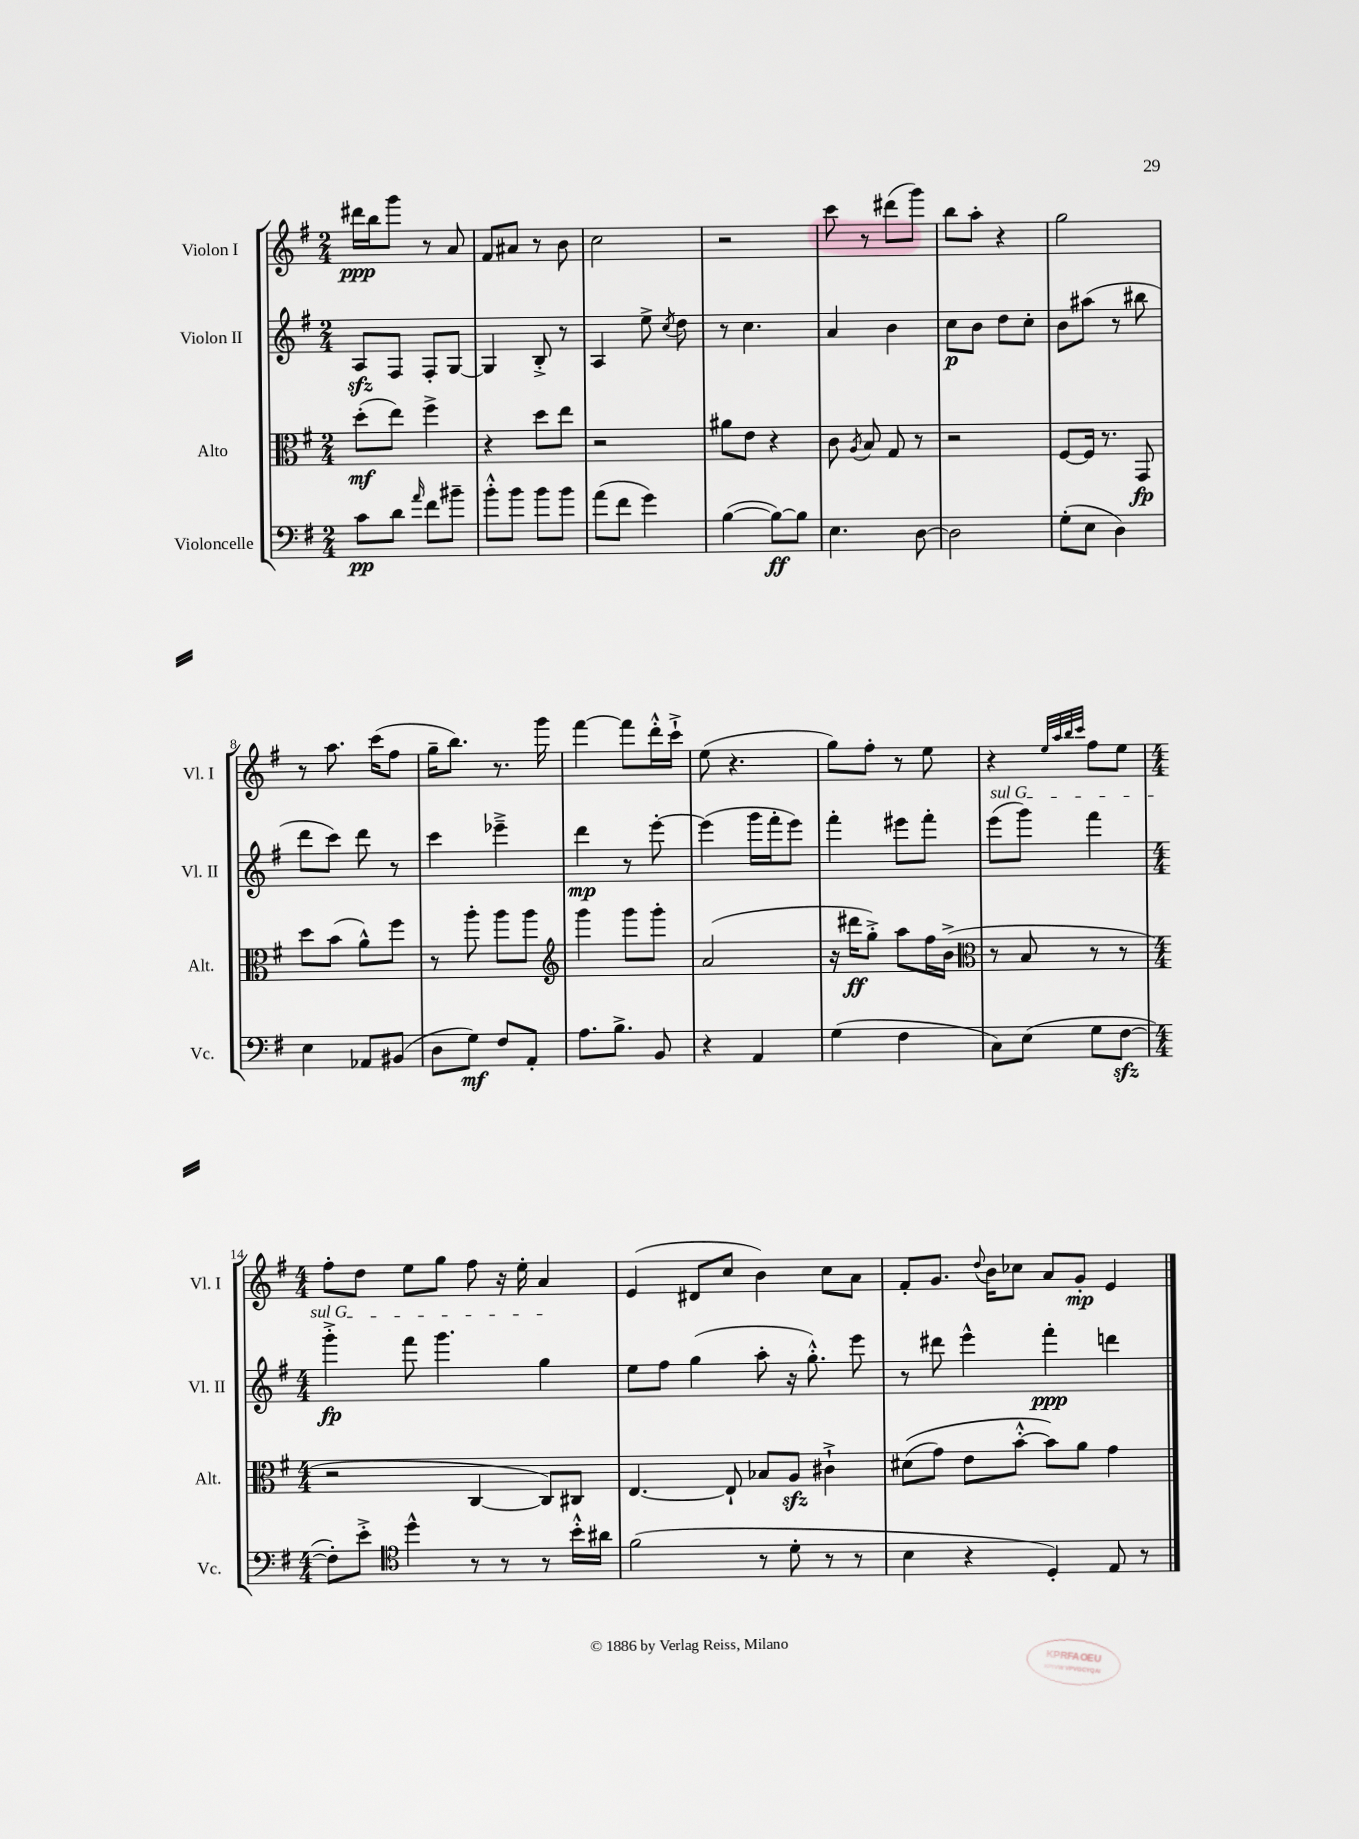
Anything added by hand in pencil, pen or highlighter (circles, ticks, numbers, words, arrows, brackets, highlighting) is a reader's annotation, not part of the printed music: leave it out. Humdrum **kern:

**kern	**dynam	**kern	**dynam	**kern	**dynam	**kern	**dynam
*part4	*part4	*part3	*part3	*part2	*part2	*part1	*part1
*staff4	*staff4	*staff3	*staff3	*staff2	*staff2	*staff1	*staff1
*I"Violoncelle	*	*I"Alto	*	*I"Violon II	*	*I"Violon I	*
*I'Vc.	*	*I'Alt.	*	*I'Vl. II	*	*I'Vl. I	*
*clefF4	*	*clefC3	*	*clefG2	*	*clefG2	*
*k[f#]	*	*k[f#]	*	*k[f#]	*	*k[f#]	*
*M2/4	*	*M2/4	*	*M2/4	*	*M2/4	*
=1	=1	=1	=1	=1	=1	=1	=1
8c\L	pp	(8dd'\L	mf	8Azz/L	.	16ddd#X\LL	ppp
.	.	.	.	.	.	16bb\J	.
8d\J	.	8ee\J)	.	8F#/J	.	8ggg\J	.
16qqa/	.	.	.	.	.	.	.
8f#\L	.	4ff#^\	.	8F#'/L	.	8r	.
8b#X~\J	.	.	.	[8G/J	.	8a/	.
=2	=2	=2	=2	=2	=2	=2	=2
8b'^^\L	.	4r	.	4G/]	.	8f#/L	.
8b\J	.	.	.	.	.	8a#X/J	.
8b\L	.	8dd\L	.	8B'^/	.	8r	.
8b\J	.	8ee\J	.	8r	.	8b\	.
=3	=3	=3	=3	=3	=3	=3	=3
(8a\L	.	2r	.	4A/	.	2cc\	.
8f#\J	.	.	.	.	.	.	.
4g\)	.	.	.	8ee^\	.	.	.
.	.	.	.	8qcc/	.	.	.
.	.	.	.	8dd\	.	.	.
=4	=4	=4	=4	=4	=4	=4	=4
([4B\	.	8a#X\L	.	8r	.	2r	.
.	.	8e\J	.	4.cc\	.	.	.
8B\L_)	ff	4r	.	.	.	.	.
8B\J]	.	.	.	.	.	.	.
=5	=5	=5	=5	=5	=5	=5	=5
4.E\	.	8c\	.	4a/	.	8ccc\	.
.	.	8qA/	.	.	.	.	.
.	.	8B/	.	.	.	8r	.
.	.	8G/	.	4b\	.	(8ddd#X\L	.
[8D\	.	8r	.	.	.	8ggg\J)	.
=6	=6	=6	=6	=6	=6	=6	=6
2D\]	.	2r	.	8cc\L	p	8bb\L	.
.	.	.	.	8b\J	.	8aa'\J	.
.	.	.	.	8dd\L	.	4r	.
.	.	.	.	8cc'\J	.	.	.
=7	=7	=7	=7	=7	=7	=7	=7
(8G'\L	.	[8F#/L	.	8b\L	.	2gg\	.
8E\J	.	16F#/Jk]	.	(8aa#X\J	.	.	.
.	.	8.r	.	.	.	.	.
4D\)	.	.	.	8r	.	.	.
.	.	8GG/	fp	8bb#X\	.	.	.
!!LO:LB:g=z
=8	=8	=8	=8	=8	=8	=8	=8
4E\	.	8dd\L	.	8ddd\L	.	8r	.
.	.	(8b\J	.	8ccc\J)	.	8.aa\	.
8AA-X/L	.	8a^^\L)	.	8ddd\	.	.	.
.	.	.	.	.	.	(16ccc\KL	.
(8BB#X/J	.	8ff#\J	.	8r	.	8ff#\J	.
=9	=9	=9	=9	=9	=9	=9	=9
8D\L	.	8r	.	4ccc\	.	16gg~\KL	.
.	.	.	.	.	.	8.bb\J)	.
8G\J)	mf	8aa'\	.	.	.	.	.
8F#/L	.	8aa\L	.	4eee-X~^\	.	8.r	.
8AA'/J	.	8aa\J	.	.	.	.	.
.	.	.	.	.	.	16ggg\	.
=10	=10	=10	=10	=10	=10	=10	=10
*	*	*clefG2	*	*	*	*	*
8.A\L	.	4ggg\	.	4ddd\	mp	[4fff#\	.
8.B^\J	.	.	.	.	.	.	.
.	.	8ggg\L	.	8r	.	8fff#\L]	.
8BB/	.	8ggg'\J	.	[8eee'\	.	16ddd'^^\L	.
.	.	.	.	.	.	16ccc`^\JJ	.
=11	=11	=11	=11	=11	=11	=11	=11
4r	.	(2a/	.	(4eee\]	.	(8ee\	.
.	.	.	.	.	.	4.r	.
4AA/	.	.	.	16ggg\LL	.	.	.
.	.	.	.	16fff#'\J	.	.	.
.	.	.	.	8eee\J)	.	.	.
=12	=12	=12	=12	=12	=12	=12	=12
(4G\	.	16r	.	4fff#'\	.	8gg\L)	.
.	.	16ddd#X\KL	ff	.	.	.	.
.	.	8gg'^\J)	.	.	.	8ff#'\J	.
4F#\	.	8aa\L	.	8eee#X\L	.	8r	.
.	.	16ff#\L	.	8fff#'\J	.	8ee\	.
.	.	(16b^\JJ	.	.	.	.	.
=13	=13	=13	=13	=13	=13	=13	=13
*	*	*clefC3	*	*	*	*	*
!	!	!	!	!LO:TX:a:i:t=sul G	!	!	!
8C\L)	.	8r	.	(8eee\L	.	4r	.
(8E\J	.	8B/	.	8ggg\J)	.	.	.
.	.	.	.	.	.	32qqee/LLL	.
.	.	.	.	.	.	32qqaa/	.
.	.	.	.	.	.	32qqbb/	.
.	.	.	.	.	.	32qqccc/JJJ	.
8G\L	.	8r	.	4fff#\	.	8ff#\L	.
[8F#zz\J	.	8r	.	.	.	8ee\J	.
!!LO:LB:g=z
=14	=14	=14	=14	=14	=14	=14	=14
*M4/4	*	*M4/4	*	*M4/4	*	*M4/4	*
8F#'\L])	.	2r	.	4ggg'^\	fp	8ff#'\L	.
8e'^\J	.	.	.	.	.	8dd\J	.
*clefC4	*	*	*	*	*	*	*
4dd^^\	.	.	.	8fff#\	.	8ee\L	.
.	.	.	.	4.ggg\	.	8gg\J	.
8r	.	[4C/	.	.	.	8ff#\	.
8r	.	.	.	.	.	16r	.
.	.	.	.	.	.	16ee'\	.
8r	.	8C/L])	.	4gg\	.	4a/	.
16b'^^\LL	.	8C#X/J	.	.	.	.	.
16a#X\JJ	.	.	.	.	.	.	.
=15	=15	=15	=15	=15	=15	=15	=15
(2f#\	.	[4.E/	.	8ee\L	.	(4e/	.
.	.	.	.	8ff#\J	.	.	.
.	.	.	.	(4gg\	.	8d#X/L	.
.	.	8E`/]	.	.	.	8cc/J	.
8r	.	8B-X/L	.	8aa'\	.	4b\)	.
8d'\	.	8Azz/J	.	16r	.	.	.
.	.	.	.	8.gg'^^\)	.	.	.
8r	.	4c#X`^\	.	.	.	8cc\L	.
8r	.	.	.	8eee\	.	8a\J	.
=16	=16	=16	=16	=16	=16	=16	=16
4B\	.	((8d#X\L	.	8r	.	8f#'/L	.
.	.	8g\J)	.	8ddd#X\	.	8.g/J	.
4r	.	8e\L	.	4eee^^\	.	.	.
.	.	.	.	.	.	8qqdd/	.
.	.	.	.	.	.	16b\KL	.
.	.	[8b'^^\J	.	.	.	8cc-X\J	.
4D'/)	.	8b\L])	.	4fff#'\	ppp	8a/L	.
.	.	8a\J	.	.	.	8g'/J	mp
8E/	.	4g\	.	4dddn\	.	4e/	.
8r	.	.	.	.	.	.	.
==	==	==	==	==	==	==	==
*-	*-	*-	*-	*-	*-	*-	*-
